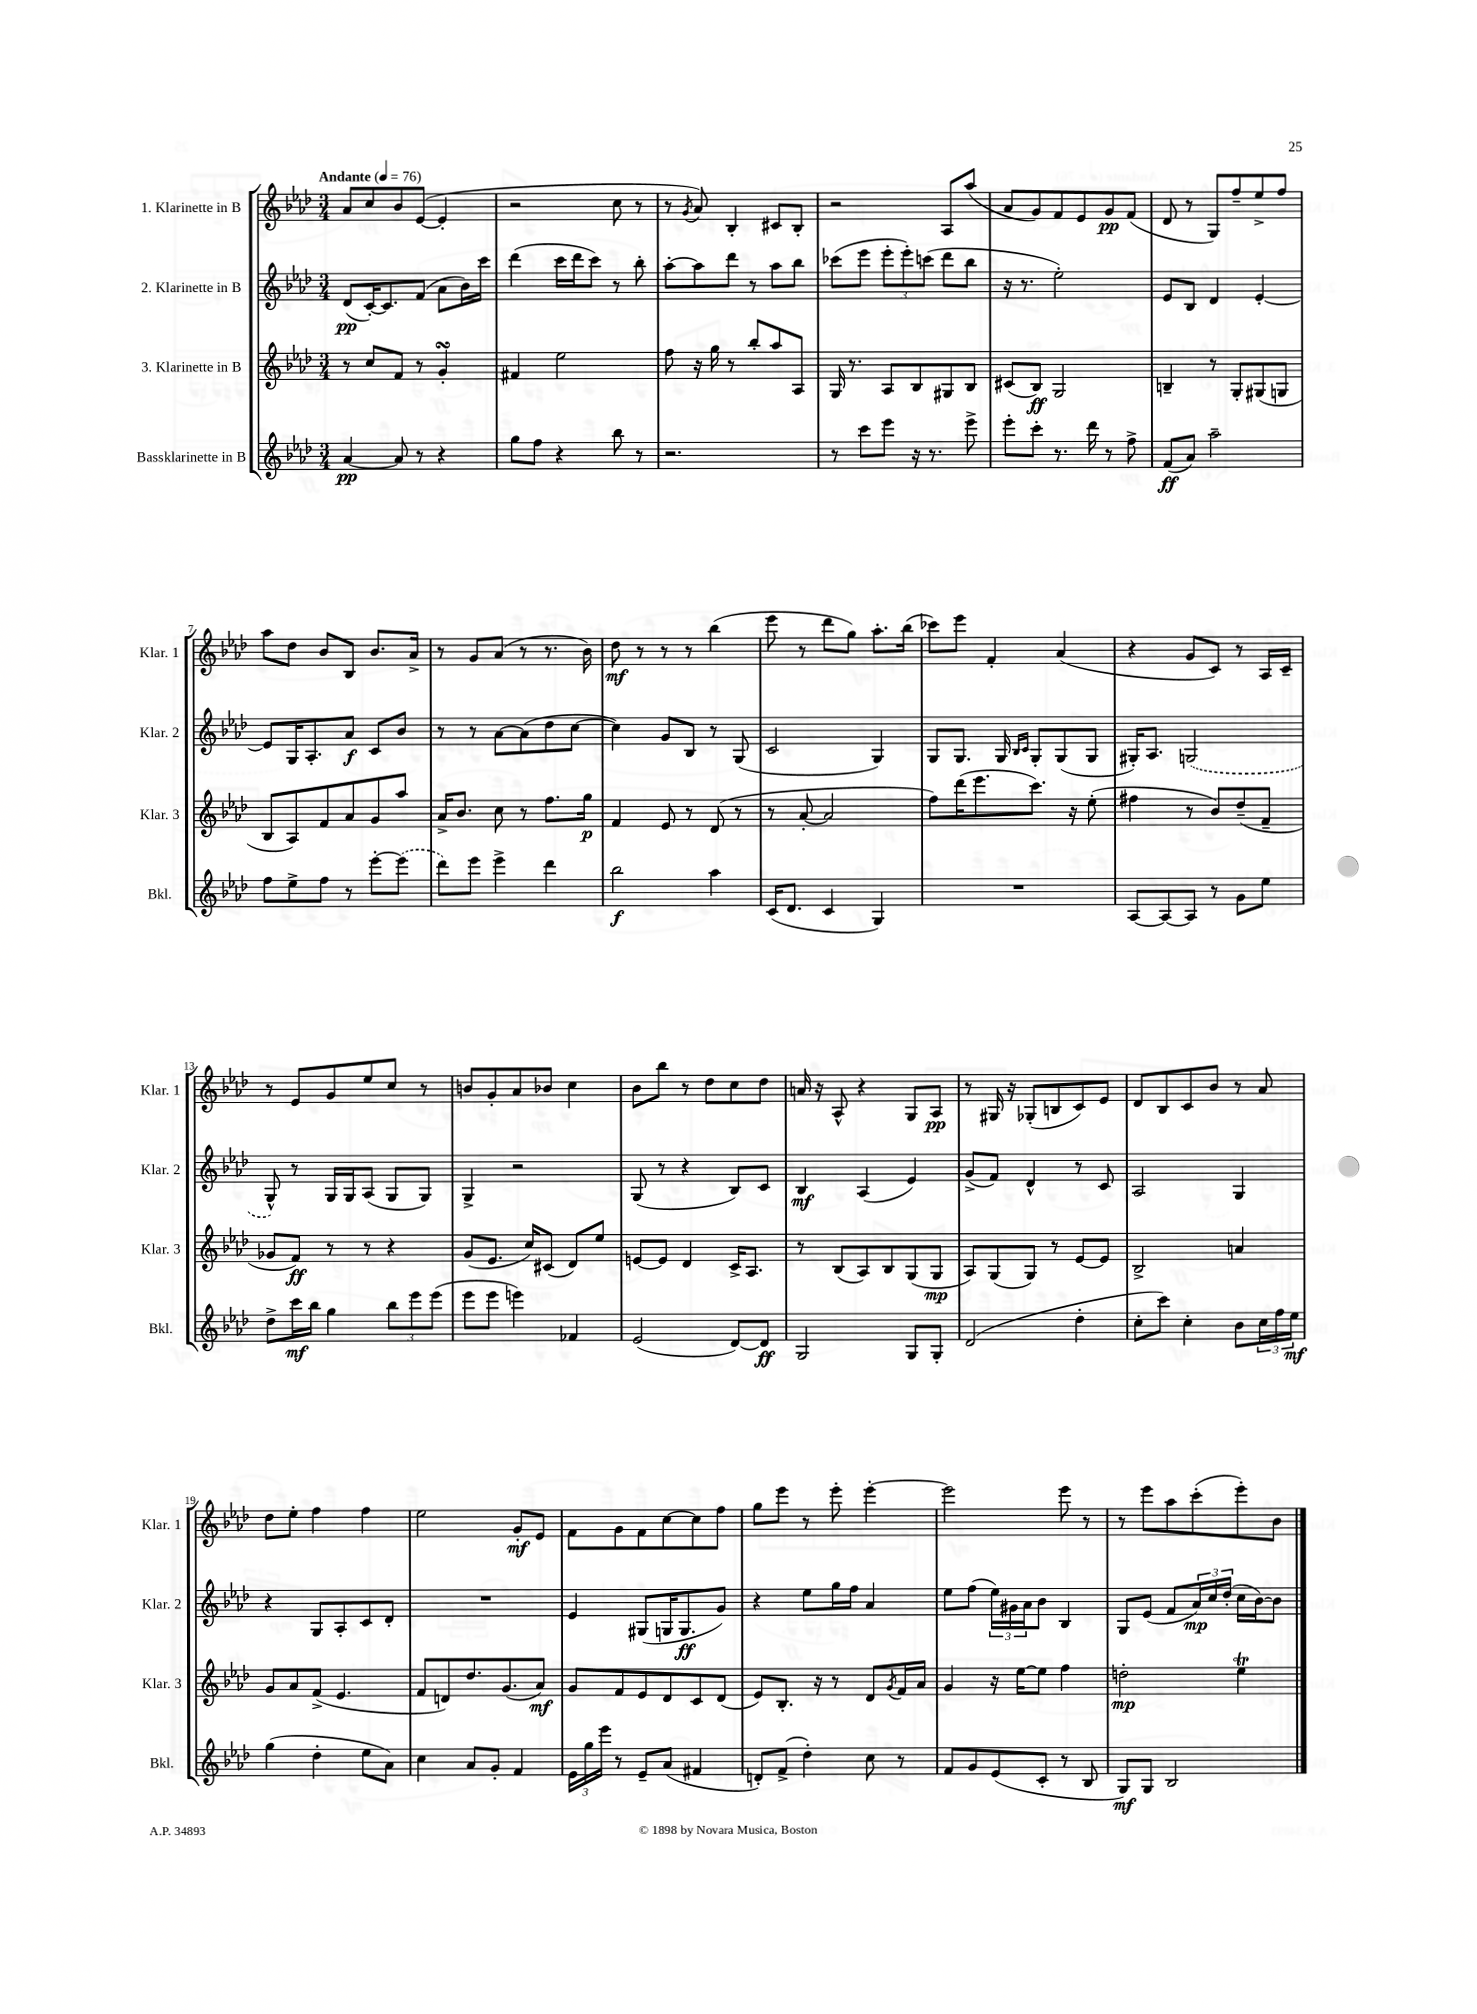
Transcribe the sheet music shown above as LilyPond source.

<<
\new StaffGroup <<
\new Staff = "s0" \with { instrumentName = "1. Klarinette in B" shortInstrumentName = "Klar. 1" } {
    \clef treble \key aes \major \numericTimeSignature \time 3/4 \tempo "Andante" 4 = 76
    aes'8 c''8 bes'8 ees'8~( ees'4-. |
    r2 c''8 r8 |
    r8 \acciaccatura { g'8 } aes'8) bes4-. cis'8 bes8-. |
    r2 aes8 aes''8( |
    aes'8 g'8) f'8 ees'8 g'8\pp f'8( |
    des'8 r8 g8) f''8-- ees''8-> f''8 |
    aes''8 des''8 bes'8 bes8 bes'8. aes'16-> |
    r8 g'8 aes'8( r8 r8. bes'16) |
    des''8\mf r8 r8 r8 bes''4( |
    ees'''8 r8 des'''8 g''8) aes''8.-. bes''16( |
    ces'''8) ees'''8 f'4-. aes'4( |
    r4 g'8 c'8) r8 aes16 c'16-- |
    r8 ees'8 g'8 ees''8 c''8 r8 |
    b'8 g'8-. aes'8 bes'8 c''4 |
    bes'8 bes''8 r8 des''8 c''8 des''8 |
    a'16 r16 aes8-^ r4 g8 aes8\pp |
    r8 gis16 r16 ges8-.( b8 c'8) ees'8 |
    des'8 bes8 c'8 bes'8 r8 aes'8 |
    des''8 ees''8-. f''4 f''4 |
    ees''2 g'8-.\mf ees'8 |
    f'8 g'8 f'8 c''8~ c''8 f''8 |
    g''8 ees'''8 r8 ees'''8-. ees'''4~-. |
    ees'''2 ees'''8 r8 |
    r8 ees'''8 aes''8 c'''8-.( ees'''8-.) bes'8 \bar "|." |
}
\new Staff = "s1" \with { instrumentName = "2. Klarinette in B" shortInstrumentName = "Klar. 2" } {
    \clef treble \key aes \major \numericTimeSignature \time 3/4
    des'8\pp( c'16~-.) c'8. f'8( aes'8 bes'16) c'''16 |
    des'''4( c'''16 des'''16 c'''8) r8 bes''8-. |
    aes''8~-. aes''8 des'''8 r8 aes''8 bes''8 |
    ces'''8( ees'''8 \tuplet 3/2 { ees'''8-. ees'''8-.) c'''8( } des'''8 bes''8 |
    r16 r8. ees''2-.) |
    ees'8 bes8 des'4 ees'4~-. |
    ees'8 g16 aes8.-. aes'8\f c'8 bes'8 |
    r8 r8 aes'8~ aes'8( des''8 c''8~ |
    c''4) g'8 bes8 r8 g8( |
    c'2 g4) |
    g8 g8. g16 \grace { bes16 c'16 } g8-. g8( g8 |
    gis16-.) aes8. \once \slurDashed g2( |
    g8-^) r8 g16 g16 aes8( g8 g8) |
    g4-> r2 |
    g8( r8 r4 bes8) c'8 |
    bes4\mf aes4( ees'4) |
    g'8->( f'8) des'4-^ r8 c'8 |
    aes2 g4 |
    r4 g8 aes8-. c'8 des'8-. |
    R2. |
    ees'4 gis8( g16 g8.\ff g'8) |
    r4 ees''8 g''16 f''16 aes'4 |
    ees''8 f''8( \tuplet 3/2 { ees''16) gis'16 aes'16 } bes'8 bes4 |
    g8 ees'8( f'8 \tuplet 3/2 { aes'16\mp) c''16 des''16-.( } c''16 bes'16~) bes'8 \bar "|." |
}
\new Staff = "s2" \with { instrumentName = "3. Klarinette in B" shortInstrumentName = "Klar. 3" } {
    \clef treble \key aes \major \numericTimeSignature \time 3/4
    r8 c''8 f'8 r8 g'4-.\turn |
    fis'4 ees''2 |
    f''8 r16 g''16 r8 bes''8-. aes''8 aes8 |
    g16 r8. aes8 bes8 gis8 bes8 |
    cis'8( bes8\ff) g2 |
    b4-- r8 g8-. gis8( g8 |
    bes8 aes8) f'8 aes'8 g'8 aes''8 |
    aes'16-> bes'8. c''8 r8 f''8. g''16\p |
    f'4 ees'8 r8 des'8( r8 |
    r8 aes'8~-. aes'2 |
    f''8) des'''16( ees'''8. c'''8.) r16 ees''8-.( |
    fis''4 r8 bes'8) des''8--( f'8-- |
    ges'8 f'8\ff) r8 r8 r4 |
    g'8( ees'8. c''16) cis'8( des'8) ees''8 |
    e'8~ e'8 des'4 c'16-> aes8. |
    r8 bes8( aes8) bes8 g8( g8\mp |
    aes8) g8( g8) r8 ees'8~ ees'8 |
    bes2-> a'4 |
    g'8 aes'8 f'8->( ees'4. |
    f'8 d'8) des''8. g'8.( aes'8\mf) |
    g'8 f'8 ees'8 des'8 c'8 des'8( |
    ees'8) bes8.-. r16 r8 des'8 \acciaccatura { g'8 } f'16 aes'16 |
    g'4 r16 ees''16~ ees''8 f''4 |
    d''2-.\mp ees''4\trill \bar "|." |
}
\new Staff = "s3" \with { instrumentName = "Bassklarinette in B" shortInstrumentName = "Bkl." } {
    \clef treble \key aes \major \numericTimeSignature \time 3/4
    aes'4~\pp aes'8 r8 r4 |
    g''8 f''8 r4 bes''8 r8 |
    r2. |
    r8 c'''8 ees'''8 r16 r8. ees'''8-> |
    ees'''8-. c'''8-. r8. des'''16 r8 f''8-> |
    f'8\ff( aes'8) aes''2-- |
    f''8 ees''8-> f''8 r8 ees'''8~-. \once \slurDashed ees'''8( |
    des'''8) ees'''8 ees'''4-> des'''4 |
    bes''2\f aes''4 |
    c'16( des'8. c'4 g4) |
    R2. |
    aes8~ aes8~ aes8 r8 g'8 ees''8 |
    des''8-> c'''16\mf bes''16 g''4 \tuplet 3/2 { bes''8 ees'''8 ees'''8( } |
    ees'''8 ees'''8 e'''4) fes'4 |
    ees'2( des'8~) des'8\ff |
    g2 g8 g8-. |
    des'2( des''4-. |
    c''8-. c'''8) c''4-. bes'8 \tuplet 3/2 { c''16 f''16 ees''16\mf } |
    g''4( des''4-. ees''8 aes'8) |
    c''4 aes'8 g'8-. f'4 |
    \tuplet 3/2 { ees'16 g''16 ees'''16 } r8 ees'8-- aes'8( fis'4 |
    d'8-.) f'8->( des''4-.) c''8 r8 |
    f'8 g'8 ees'8( c'8-. r8 bes8 |
    g8\mf) g8 bes2 \bar "|." |
}
>>
>>
